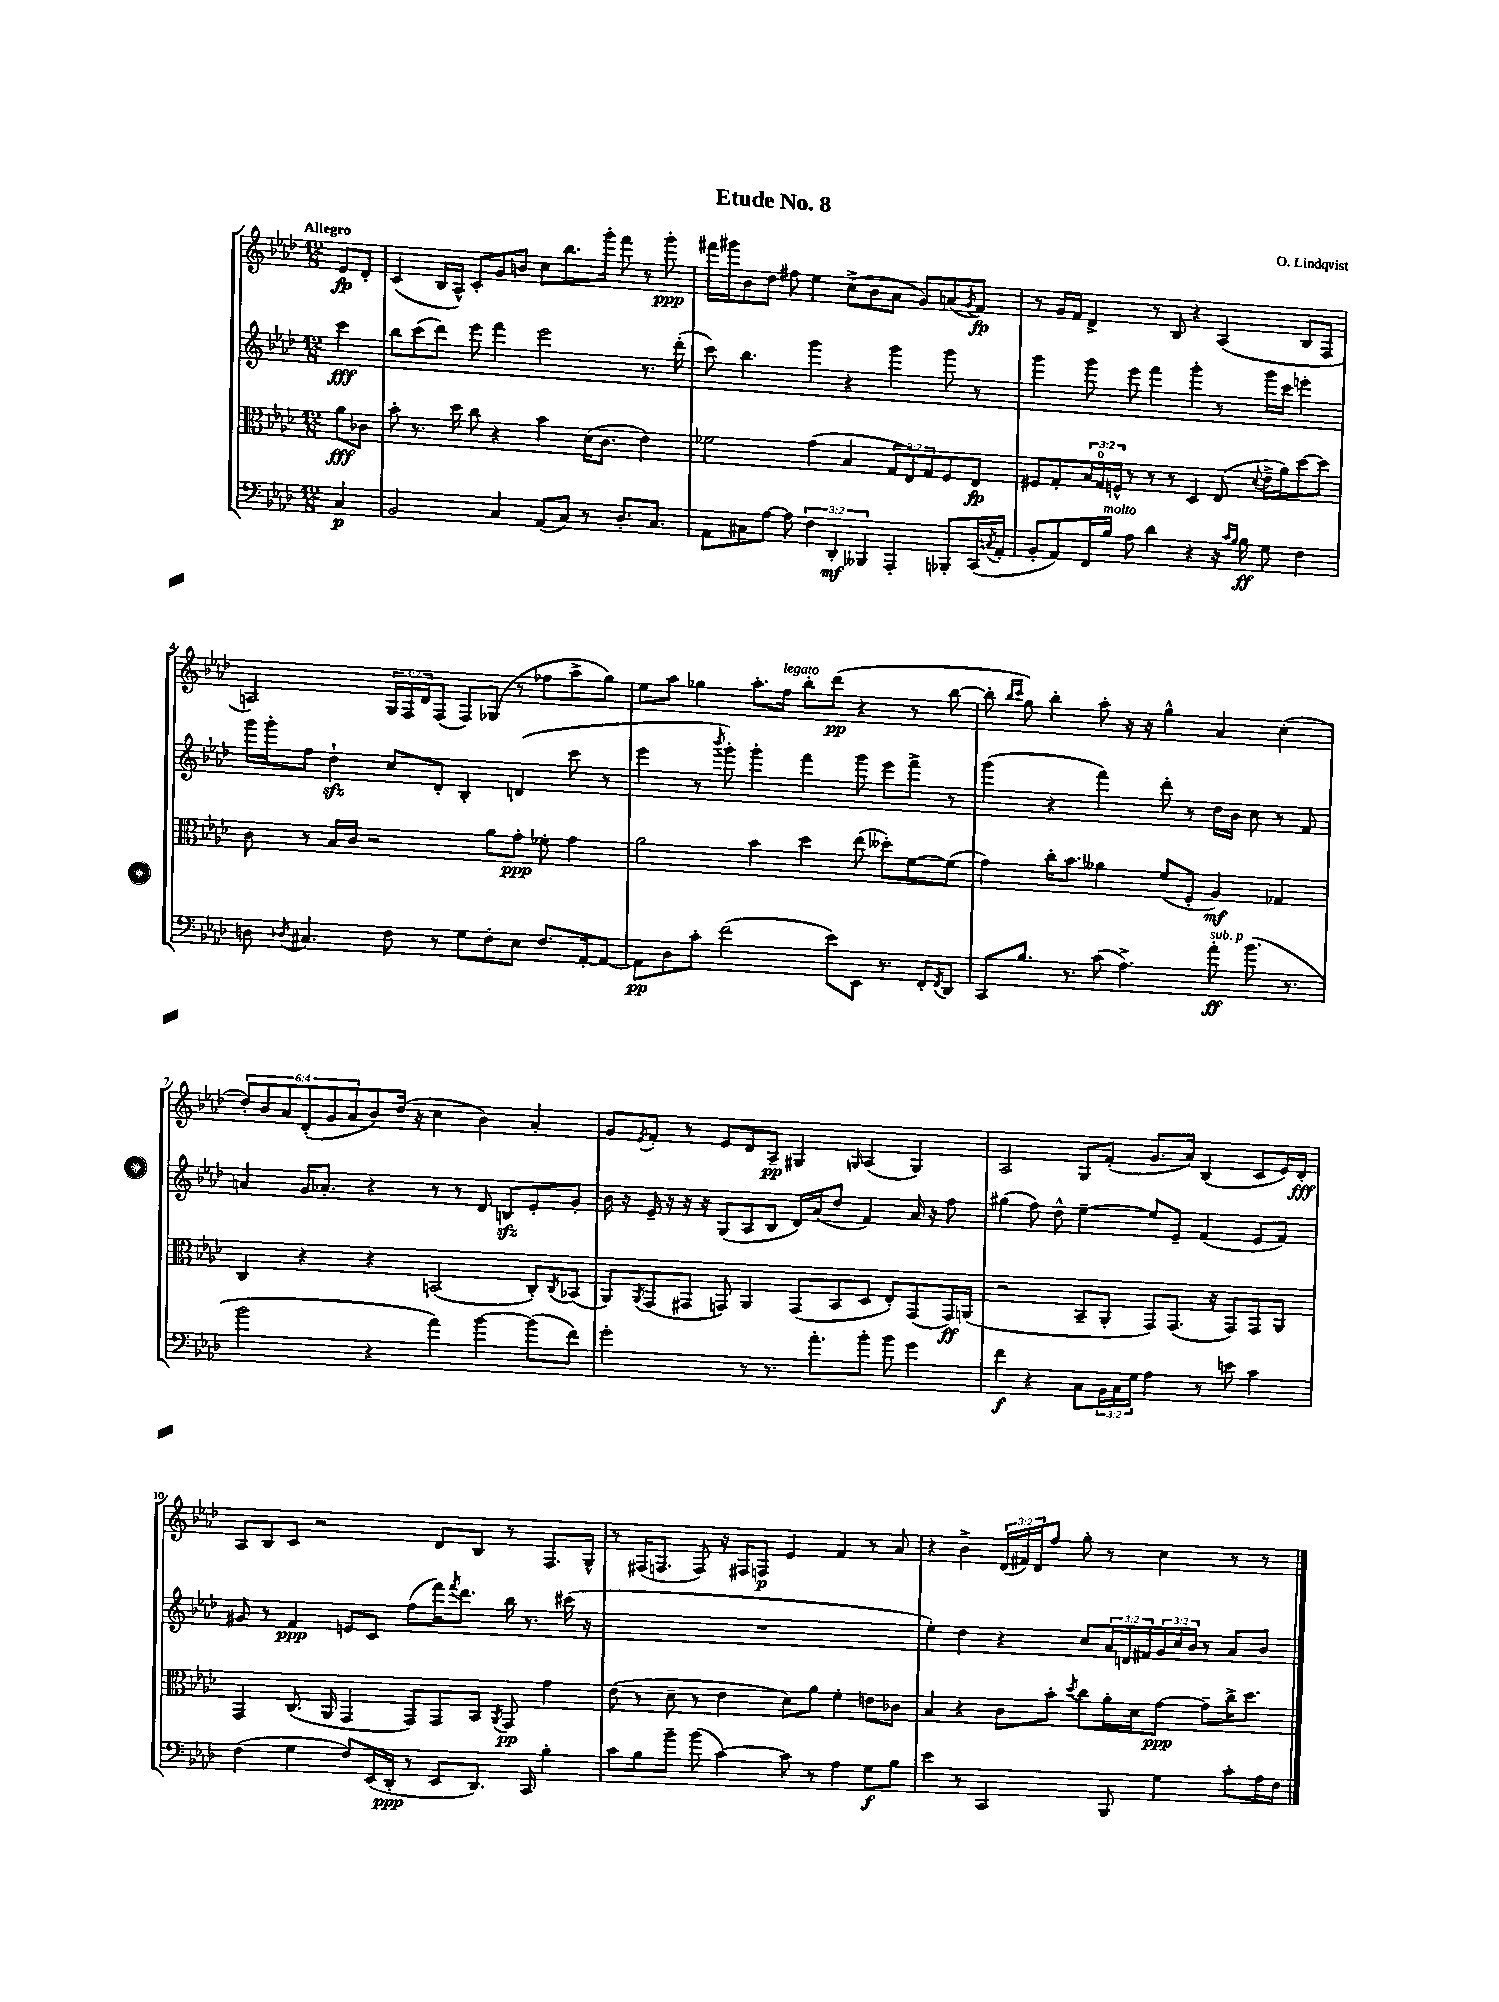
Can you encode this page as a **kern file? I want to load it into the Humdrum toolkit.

**kern	**kern	**kern	**kern
*staff4	*staff3	*staff2	*staff1
*clefF4	*clefC3	*clefG2	*clefG2
*k[b-e-a-d-]	*k[b-e-a-d-]	*k[b-e-a-d-]	*k[b-e-a-d-]
*M12/8	*M12/8	*M12/8	*M12/8
4C	8a-	4ccc	8e-
.	8c-	.	8d-'
=	=	=	=
2BB-	8b-'	8bb-	(4c
.	8.r	(8ccc	.
.	.	8ddd-)	16B-
.	16dd-	.	16A-^^)
.	8cc	8eee-	8c'
4C	4r	4fff	8g
.	.	.	8b
(8AA-	4b-	2eee-	8cc
8C)	.	.	8.bb-
8r	(16d-	.	.
.	8.c	.	16ggg'
8.D-'	.	.	8fff
.	4e-)	8.r	8r
8.C	.	.	.
.	.	.	8ggg'
.	.	(16ddd-'	.
=	=	=	=
8AA-	2f-	8ccc)	16fff#
.	.	.	16ggg#
8C#	.	4.bb-	8b-
[8A-	.	.	8dd-
8A-]	.	.	8ff#
6F	(4g	4ggg	4ee-
6DD-'	.	.	.
.	4B-	4r	(8cc^
6BBB--	.	.	.
.	.	.	8b-
4AAA-'	12G	4ggg	8a-
.	12E-)	.	.
.	.	.	8g)
.	12G	.	.
8BBB-'	8F	8ggg	(8a
.	.	.	8qg
(16CC	8E-	8r	8f)
8qC	.	.	.
16AA-'	.	.	.
=	=	=	=
8BB-'	8F#	4ggg	8r
8AA-)	8G'	.	16g
.	.	.	16f
16FF	24B-	8ggg	4d-^
.	24G	.	.
16B-	.	.	.
.	24F^^	.	.
8A-	8r	8eee-	.
4d-	8r	4fff	8r
.	8r	.	8B-
4r	4D-	4ggg'	4r
16r	(8E-	8r	(4A-
16qqc	.	.	.
16qqB-	.	.	.
16B-	.	.	.
.	8qqd-	.	.
8G	16e-^	16ggg	.
.	16a-)	16ccc	.
4F	[8dd-	4eee'	8B-
.	8dd-]	.	8F
=	=	=	=
8D	8c	16ggg	2A)
.	.	16ggg'	.
8qD-	.	.	.
4.C#	8r	8ff	.
.	16B-	4dd-`	.
.	16c	.	.
.	2r	.	.
8F	.	8cc	24G
.	.	.	24F
.	.	.	24d-
8r	.	8d-'	(8F
8G	.	4B-'	8F)
8F'	8a-	.	(8G-
8E-	8g'	(4d	8r
8.F	8f-'	.	8ff-
.	4g	8ccc	8aa-^
[16AA-'	.	.	.
8AA-_	.	8r	8gg)
=	=	=	=
8AA-]	2a-	4eee-	8ee-
8D-	.	.	8aa-
8c'	.	8r	4gg-
.	.	8qbbb-	.
(2f	.	8ggg')	.
.	4b-	4ggg'	8.aa-'
.	.	.	16ff
.	4dd-	4fff	8bb-'
8e-)	.	.	(8ddd-
8EE-	(8ee-	8ggg	4r
8.r	8dd--')	8eee-	.
.	[8f	8fff^	8r
16FF'	.	.	.
8qFF	.	.	.
8DD-	(8f]	8r	[8bb-
=	=	=	=
8CC	4g)	(4ggg	8bb-']
.	.	.	16qqbb-
.	.	.	16qqccc
8.B-	.	.	8gg)
.	16cc'	4r	4bb-'
8.r	8.b-	.	.
(8c	4a--	4fff)	8aa-'
4.A-^)	.	.	16r
.	.	.	16r
.	(8f	8ddd-'	4gg^^
.	8F'	8r	.
8a-'	4A-)	16dd-	4a-
.	.	16b-	.
(8.b-	.	8cc	.
.	4G-	8r	(4cc'
8.r	.	.	.
.	.	8f	.
=	=	=	=
2b-	4C	4a	12dd-')
.	.	.	12b-
.	.	.	12a-
.	4r	16g	(12d-'
.	.	8.a-'	.
.	.	.	12g
.	.	.	12a-
4r	4r	4r	8b-)
.	.	.	(16dd-
.	.	.	16r
4a-)	(2BB	8r	4cc
.	.	8r	.
[4b-	.	8d-	4b-)
.	.	8B	.
(8b-]	8C')	8e-'	4a-'
.	8qC	.	.
8f)	(8BB-	8g'	.
=	=	=	=
2g'	8AA-)	16b-	8g
.	.	16r	.
.	8qAA-	.	8qe-
.	(8GG	16e-~	8f'
.	.	16r	.
.	8GG#	16r	8r
.	.	16r	.
.	8GG)	(8G	8e-
8r	4AA-	8A-	8d-
8.r	.	8B-	8A-~
.	(8GG	16d-)	4G#
8.a-'	.	(16a-	.
.	8BB-	8dd-	.
.	.	.	16qqG
8b-'	8D-	4f)	(4A-
8b-	8E-')	.	.
4g	(8GG	16a-	4G)
.	.	16r	.
.	16GG)	8ff	.
.	(16AA	.	.
=	=	=	=
4f	2r	(4gg#	2A-
4r	.	8ff)	.
.	.	8dd-^^	.
8C	8BB-~	[4ee-~	8G
24BB-	8AA-'	.	(8f'
24C	.	.	.
24G	.	.	.
4A-	8GG)	8ee-]	8.g
.	(8.GG	8e-~	.
.	.	.	16a-)
8r	.	(4f	(4B-
.	16r	.	.
8e	8GG)	.	.
4c	8GG	8e-	8c
.	8AA-	8f)	16e-)
.	.	.	16d-'
=	=	=	=
(4F	4GG	8g#	8A-
.	.	8r	8B-
4G	(8.C	4f	8c
.	.	.	2r
.	16AA-	.	.
8F)	4GG	8e	.
(16EE-	.	8c	.
16DD-'	.	.	.
8r	8GG)	(8ff	.
8EE-	8GG	16fff)	8d-
.	.	8qfff	.
.	.	8.ddd-	.
8.DD-)	8BB-	.	8B-
.	8qAA-	.	.
.	8GG	16bb-	8r
16CC	.	8.r	.
4B-'	4g	.	8.F
.	.	(16ccc#	.
.	.	16r	16G^^
=	=	=	=
8c	(8e-	1.r	8r
8B-	8r	.	(16F#
.	.	.	8.F
8b-~	8d-~	.	.
(8b-	8r	.	8F)
[4c)	4e-	.	16r
.	.	.	16F#
.	.	.	8F
8c]	8d-)	.	4e-
8r	8a-	.	.
4A-	4f'	.	4f
8G	8e	.	8r
8B-	8c-	.	8a-
=	=	=	=
4e-	4B-	4ee-')	4r
8r	4r	4dd-	4b-^
2CC	.	.	.
.	8c	4r	(24d-
.	.	.	24f#)
.	.	.	24d-
.	8b-'	.	8ff
.	8qdd-	.	.
.	8cc	8cc	8gg'
8BBB-	16a-'	24a-	8r
.	.	24d	.
.	16d-	.	.
.	.	24f#	.
4G	[8g	24g	4cc
.	.	24cc	.
.	.	24b-	.
.	8g~]	8r	.
8c'	16cc^	8a-	8r
.	8.dd-	.	.
16A-	.	8b-	8r
16F	.	.	.
==	==	==	==
*-	*-	*-	*-
